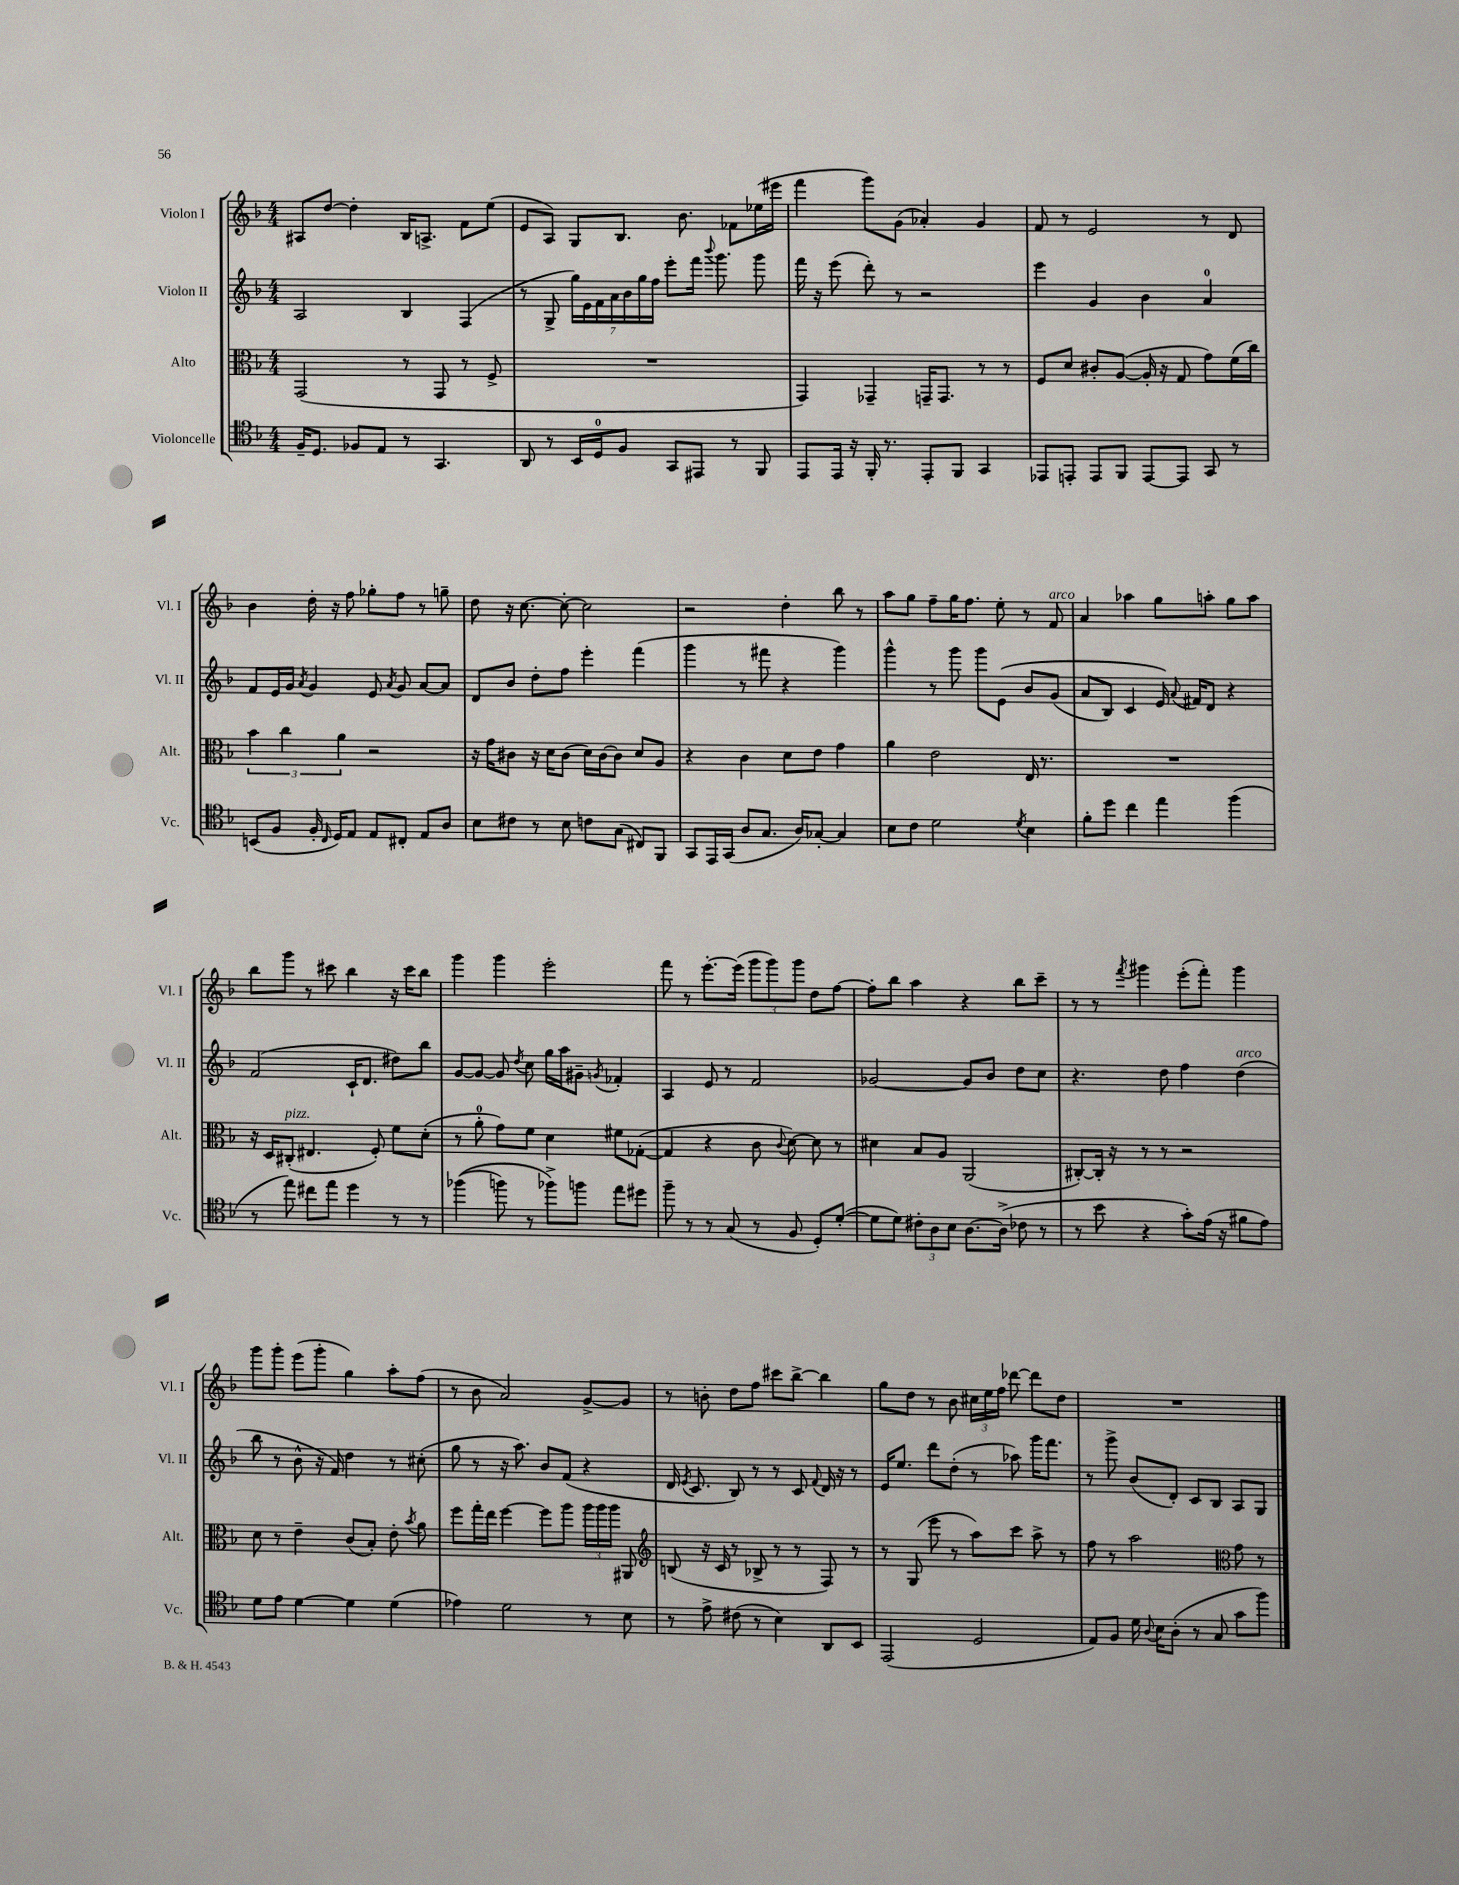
<<
\new StaffGroup <<
\new Staff = "s0" \with { instrumentName = "Violon I" shortInstrumentName = "Vl. I" } {
    \clef treble \key f \major \numericTimeSignature \time 4/4
    \autoBeamOff ais8[ d''8]~ d''4-. bes16[ a8.]-> f'8[ e''8]( |
    e'8[ a8]) g8[ bes8.] bes'8. fes'8[ ees''16( eis'''16] |
    f'''4 g'''8[) g'8]( aes'4-.) g'4 |
    f'8 r8 e'2 r8 d'8 |
    bes'4 d''16-. r16 f''8 ges''8[-. f''8] r8 g''8-- |
    d''8 r16 c''8.~ c''8~-. c''2 |
    r2 d''4-. bes''8 r8 |
    a''8[ g''8] f''8[-- g''16 f''8.] e''8-. r8 f'8^\markup { \italic "arco" } |
    a'4 aes''4 g''8[ a''8]-. g''8[ a''8] |
    bes''8[ g'''8] r8 cis'''8 bes''4 r16 cis'''16[ bes''8] |
    g'''4 g'''4 e'''2-. |
    f'''8 r8 e'''8.[~-. e'''16]( \tuplet 3/2 { g'''8[ g'''8) g'''8] } d''8[ f''8]~ |
    f''8[-. bes''8] a''4 r4 bes''8[ c'''8]-- |
    r8 r8 \acciaccatura { f'''8 } gis'''4 e'''8[-.( f'''8]-.) gis'''4 |
    g'''8[ g'''8]-. e'''8[( g'''8]-. g''4) a''8[-. f''8]( |
    r8 bes'8 a'2) g'8[~-> g'8] |
    r8 b'8-. d''8[ f''8] cis'''8[ bes''8]~-> bes''4 |
    g''8[ d''8] r8 bes'8 \tuplet 3/2 { cis''16[ e''16 f''16] } des'''8~ des'''8[ d''8] |
    R1 \bar "|." |
}
\new Staff = "s1" \with { instrumentName = "Violon II" shortInstrumentName = "Vl. II" } {
    \clef treble \key f \major \numericTimeSignature \time 4/4
    \autoBeamOff a2 bes4 f4( |
    r8 g8-> \tuplet 7/4 { g''16[) e'16 f'16 a'16 bes'16 g''16 f''16] } e'''8[-. f'''16] \appoggiatura { bes'''8 } g'''8. g'''8 |
    f'''16 r16 e'''8( d'''8-.) r8 r2 |
    e'''4 g'4 bes'4 a'4-0 |
    f'8[ e'16 g'16] \acciaccatura { a'8 } g'4 e'8 \acciaccatura { a'8 } g'8 a'8[~ a'8] |
    d'8[ bes'8] d''8[-. f''8] e'''4-. f'''4( |
    g'''4 r8 fis'''8 r4 g'''4) |
    g'''4-^ r8 g'''8 g'''8[ e'8]\( bes'8[ g'8]( |
    a'8[ bes8]) c'4 e'16\) \appoggiatura { a'8 } fis'16[ d'8] r4 |
    f'2( c'16[-! d'8.] dis''8[) bes''8] |
    g'8[~ g'8]~ g'8 \acciaccatura { d''8 } c''8 g''16[ a''16 gis'8]-- \acciaccatura { g'8 } fes'4-. |
    a4 e'8 r8 f'2 |
    ges'2~ ges'8[ bes'8] d''8[ c''8] |
    r4. d''8 f''4 d''4^\markup { \italic "arco" }( |
    bes''8 r8 bes'8-^ r16 f'16) d''4 r8 cis''8-.( |
    g''8 r8 r16 a''8.) bes'8[ f'8]( r4 |
    d'16 \acciaccatura { e'8 } c'8. bes8) r8 r8 c'8 \appoggiatura { f'8 } d'16 r16 r8 |
    e'16[ e''8.] d'''8[ d''8]-.( r8 aes''8) g'''16[ f'''8.] |
    r8 g'''8-> bes'8[( d'8]-.) c'8[ bes8] a8[ g8] \bar "|." |
}
\new Staff = "s2" \with { instrumentName = "Alto" shortInstrumentName = "Alt." } {
    \clef alto \key f \major \numericTimeSignature \time 4/4
    \autoBeamOff g,2( r8 g,8 r8 f8-> |
    R1 |
    g,4) ges,4-- g,16[-- g,8.] r8 r8 |
    f8[ d'8] cis'8[-. a8]~( a16-. r16 g8 g'8[) f'16( c''16]) |
    \tuplet 3/2 { bes'4 c''4 a'4 } r2 |
    r16 g'16[ cis'8] r16 d'16[ cis'8]( d'16[) cis'16~ cis'8] d'8[ a8] |
    r4 c'4 d'8[ e'8] g'4 |
    a'4 e'2 e16 r8. |
    R1 |
    r16 d16[ cis8]-.^\markup { \italic "pizz." }( eis4. f8-.) f'8[ d'8]-.( |
    r8 a'8-0-. g'8[) f'8] d'4 fis'8[ ges8]~-.( |
    ges4 r4 c'8 \appoggiatura { c'8 } d'8~) d'8 r8 |
    dis'4 bes8[ a8] a,2( |
    cis8[~-.) cis16]-. r16 r8 r8 r2 |
    d'8 r8 e'4-- c'8[( bes8]-.) e'8-. \acciaccatura { bes'8 } a'8 |
    f''8[ g''16-. e''16] f''4~ f''8[ a''8] \tuplet 3/2 { a''16[ a''16 a''16] } ais,8 |
    \clef treble b8( r16 c'16 r8 bes8-> r8 r8 f8) r8 |
    r8 g8( e'''8 r8 a''8[) c'''8] a''8-> r8 |
    f''8 r8 a''2 \clef alto g'8 r8 \bar "|." |
}
\new Staff = "s3" \with { instrumentName = "Violoncelle" shortInstrumentName = "Vc." } {
    \clef tenor \key f \major \numericTimeSignature \time 4/4
    \autoBeamOff f16[-- d8.] fes8[ e8] r8 g,4. |
    a,8 r8 bes,16[ d16-0 f8] g,8[ eis,8] r8 f,8 |
    e,8[ e,16] r16 f,16-. r8. e,8[-. f,8] g,4 |
    ees,8[ e,8]-. e,8[ f,8] e,8[~ e,8] g,8 r8 |
    b,8[( f8] f16-. \grace { c16 } d16[) e8] e8[ cis8]-. e8[ a8] |
    bes8[ cis'8] r8 bes8 c'8[ g8]( cis8[) f,8] |
    g,8[ e,16 g,16]( a8[ g8.] a16[) ges8]~-. ges4 |
    bes8[ c'8] d'2 \acciaccatura { d'8 } bes4 |
    f'8[-. d''8] c''4 e''4 f''4( |
    r8 e''8) cis''8[ e''8] d''4 r8 r8 |
    fes''4(\( f''8) r8 fes''8[->\) f''8] e''8[ dis''8] |
    f''8-- r8 r8 g8( r8 f8 d8[-.) d'8]~-.( |
    d'8[ d'8]) \tuplet 3/2 { cis'8[-. a8 bes8] } a8.[~ a16]->( ces'8 r8 |
    r8 bes'8 r4 g'8[-.) e'16]( r16 fis'8[ e'8]) |
    d'8[ e'8] d'4~ d'4 d'4( |
    ees'4) d'2 r8 bes8 |
    r8 e'8-> cis'8( r8 bes4) a,8[ bes,8] |
    e,2( d2 |
    e8[) f8] d'16 \appoggiatura { a8 } bes16[ a8]-.( r8 g8 g'8[ f''8]) \bar "|." |
}
>>
>>
\layout { \context { \Score \remove "Bar_number_engraver" } }
